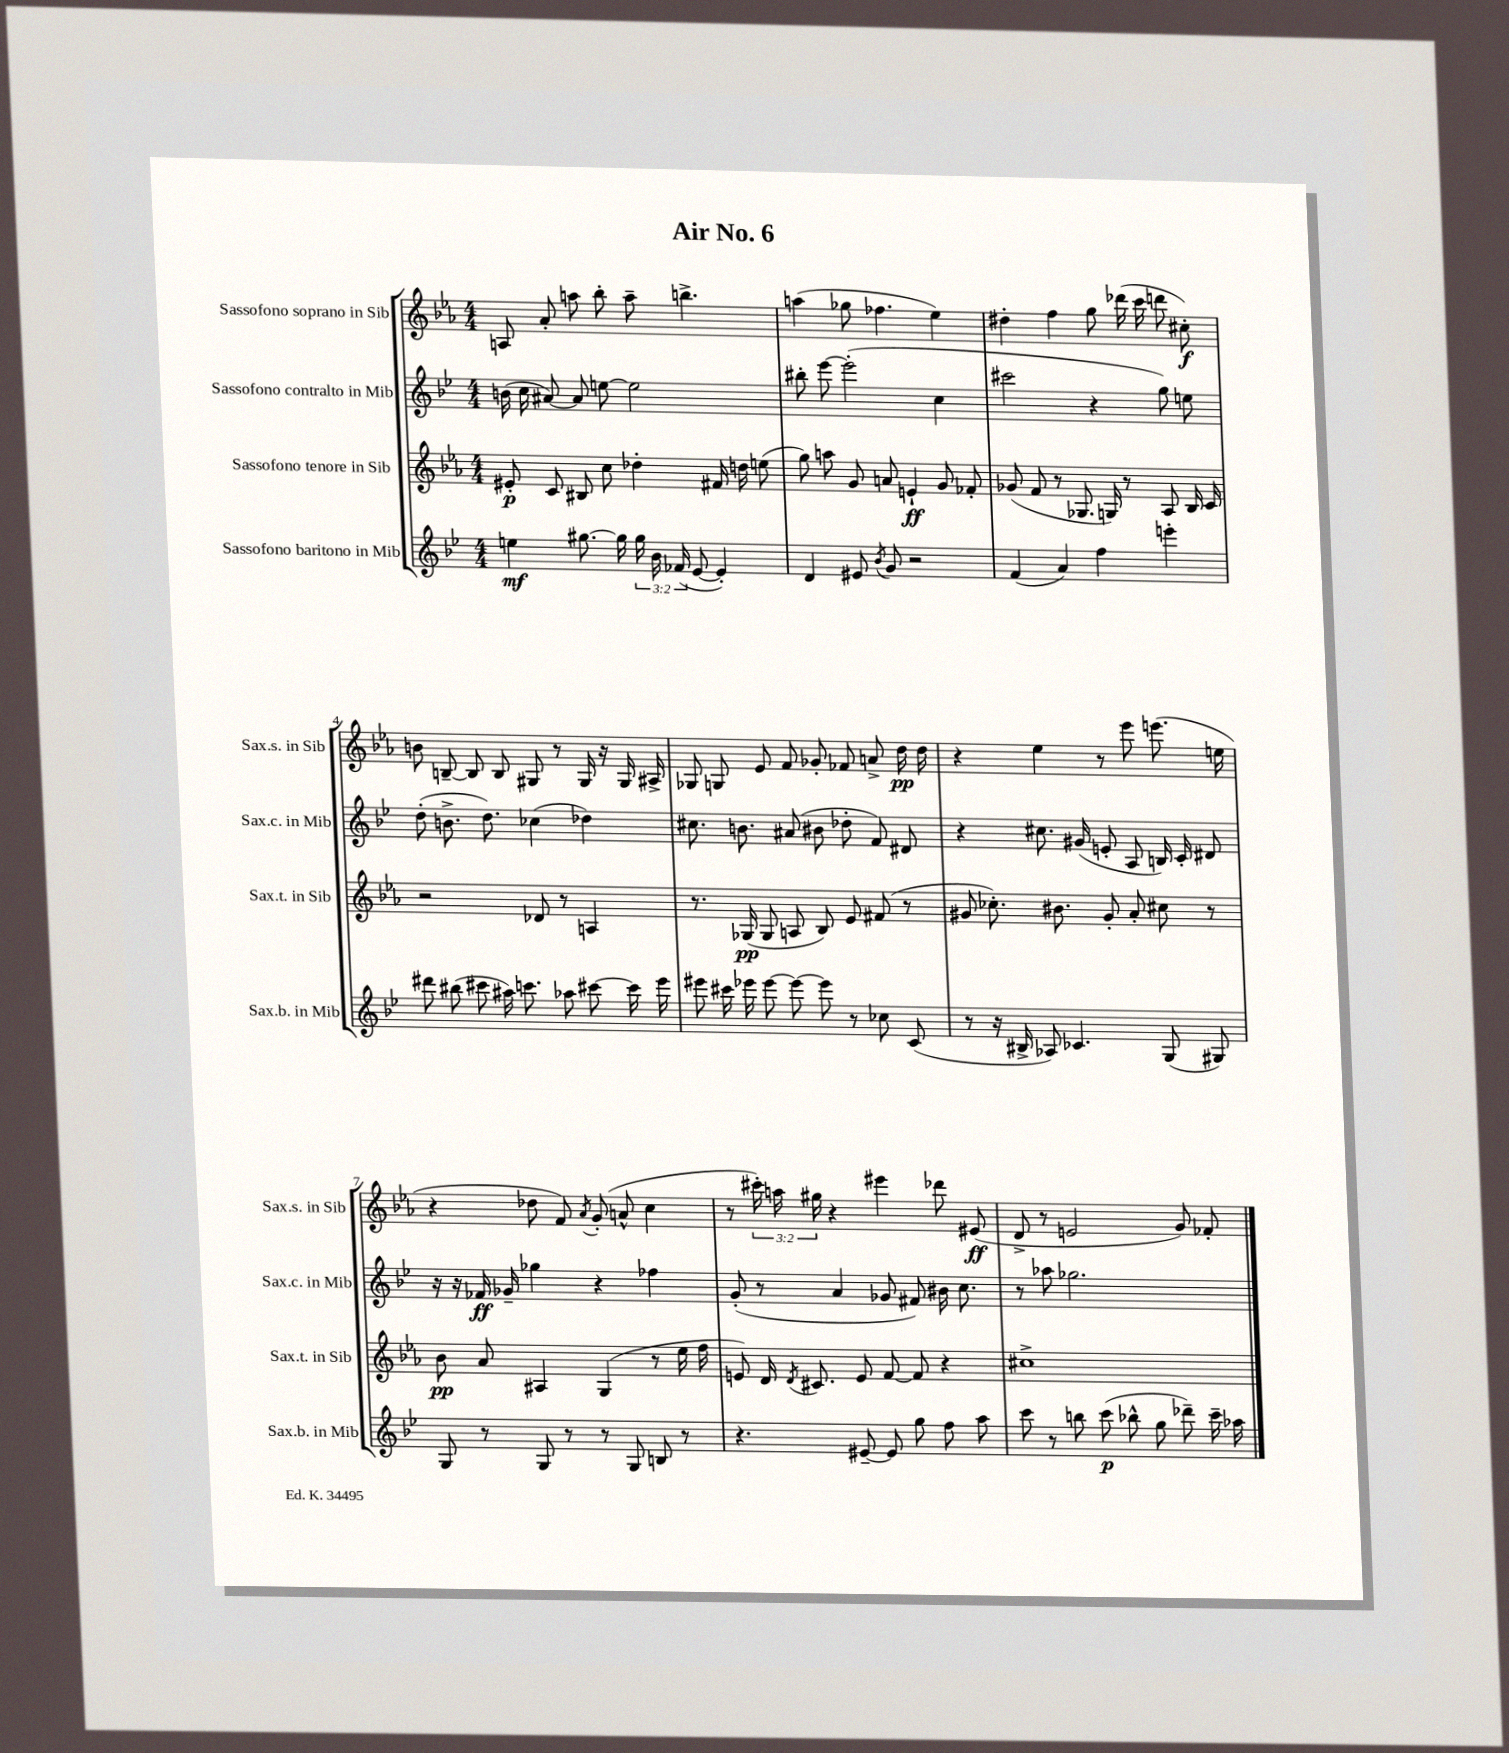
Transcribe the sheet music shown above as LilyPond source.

\header { title = "Air No. 6" }
<<
\new StaffGroup <<
\new Staff = "s0" \with { instrumentName = "Sassofono soprano in Sib" shortInstrumentName = "Sax.s. in Sib" } {
    \clef treble \key ees \major \numericTimeSignature \time 4/4 \override Staff.TupletNumber.text = #tuplet-number::calc-fraction-text
    \autoBeamOff a8 aes'8-. a''8 bes''8-. a''8-- b''4.-> |
    a''4( ges''8 fes''4. ees''4) |
    dis''4-. f''4 g''8 des'''16( c'''16 d'''8 cis''8-.\f) |
    b'8 b8~-- b8 b8 gis8 r8 gis16 r16 gis16 ais16-> |
    ges8 g8 ees'8 f'8 ges'8-. fes'8 a'8-> d''16\pp d''16 |
    r4 ees''4 r8 ees'''8 e'''8.( e''16 |
    r4 des''8 f'8) \acciaccatura { aes'8 } g'8-.( a'8-^ c''4 |
    r8 \tuplet 3/2 { cis'''16-.) a''16 gis''16 } r4 eis'''4 des'''8 eis'8\ff( |
    d'8-> r8 e'2 g'8) fes'8-. \bar "|." |
}
\new Staff = "s1" \with { instrumentName = "Sassofono contralto in Mib" shortInstrumentName = "Sax.c. in Mib" } {
    \clef treble \key bes \major \numericTimeSignature \time 4/4
    \autoBeamOff b'16( c''16 ais'8~) ais'8 e''8~ e''2 |
    bis''8-. ees'''8~ ees'''2-.( c''4 |
    cis'''2 r4 g''8) e''8 |
    d''8-.( b'8.-> d''8.) ces''4( des''4) |
    cis''8. b'8. ais'8( bis'8 des''8-. f'8) dis'8 |
    r4 cis''8. gis'16( e'8-. a8 b16) c'16-. dis'8 |
    r16 r16 fes'16\ff ges'16-- ges''4 r4 fes''4 |
    g'8-.( r8 a'4 ges'8 fis'8) bis'16 c''8. |
    r8 aes''8 ges''2. \bar "|." |
}
\new Staff = "s2" \with { instrumentName = "Sassofono tenore in Sib" shortInstrumentName = "Sax.t. in Sib" } {
    \clef treble \key ees \major \numericTimeSignature \time 4/4
    \autoBeamOff eis'8-.\p c'8 bis8 c''8 des''4-. fis'16 d''16 e''8( |
    g''8) a''8 g'8 a'8 e'4-!\ff g'8 fes'8-. |
    ges'8( f'8 r8 ges8. g16) r8 aes8 bes16 c'16 |
    r2 des'8 r8 a4 |
    r8. ges16\pp( ges8 a8 bes8) ees'8 fis'8( r8 |
    gis'8 ces''8.-.) bis'8. gis'8-. aes'8-. cis''8 r8 |
    bes'8\pp aes'8 ais4 g4( r8 ees''16 f''16 |
    e'8) d'16 \acciaccatura { d'8 } cis'8. e'8 f'8~ f'8 r4 |
    cis''1-> \bar "|." |
}
\new Staff = "s3" \with { instrumentName = "Sassofono baritono in Mib" shortInstrumentName = "Sax.b. in Mib" } {
    \clef treble \key bes \major \numericTimeSignature \time 4/4 \override Staff.TupletNumber.text = #tuplet-number::calc-fraction-text
    \autoBeamOff e''4\mf gis''8.~ gis''16 \tuplet 3/2 { gis''16 bes'16 fes'16( } ees'8~ ees'4-.) |
    d'4 eis'8 \acciaccatura { bes'8 } g'8 r2 |
    f'4( a'4) f''4 e'''4-. |
    dis'''8 bis''8( cis'''8 ais''16) c'''8. aes''8 cis'''8~ cis'''16 ees'''16 |
    eis'''8 cis'''16 ees'''16 ees'''8~ ees'''8~ ees'''8 r8 ces''8 c'8( |
    r8 r16 bis16-> aes8) ces'4. g8( gis8) |
    g8 r8 g8 r8 r8 g8 b8 r8 |
    r4. eis'8~-- eis'8 g''8 f''8 a''8 |
    c'''8 r8 b''8 c'''8\p( bes''8-^ g''8 des'''8--) c'''16-- aes''16 \bar "|." |
}
>>
>>
